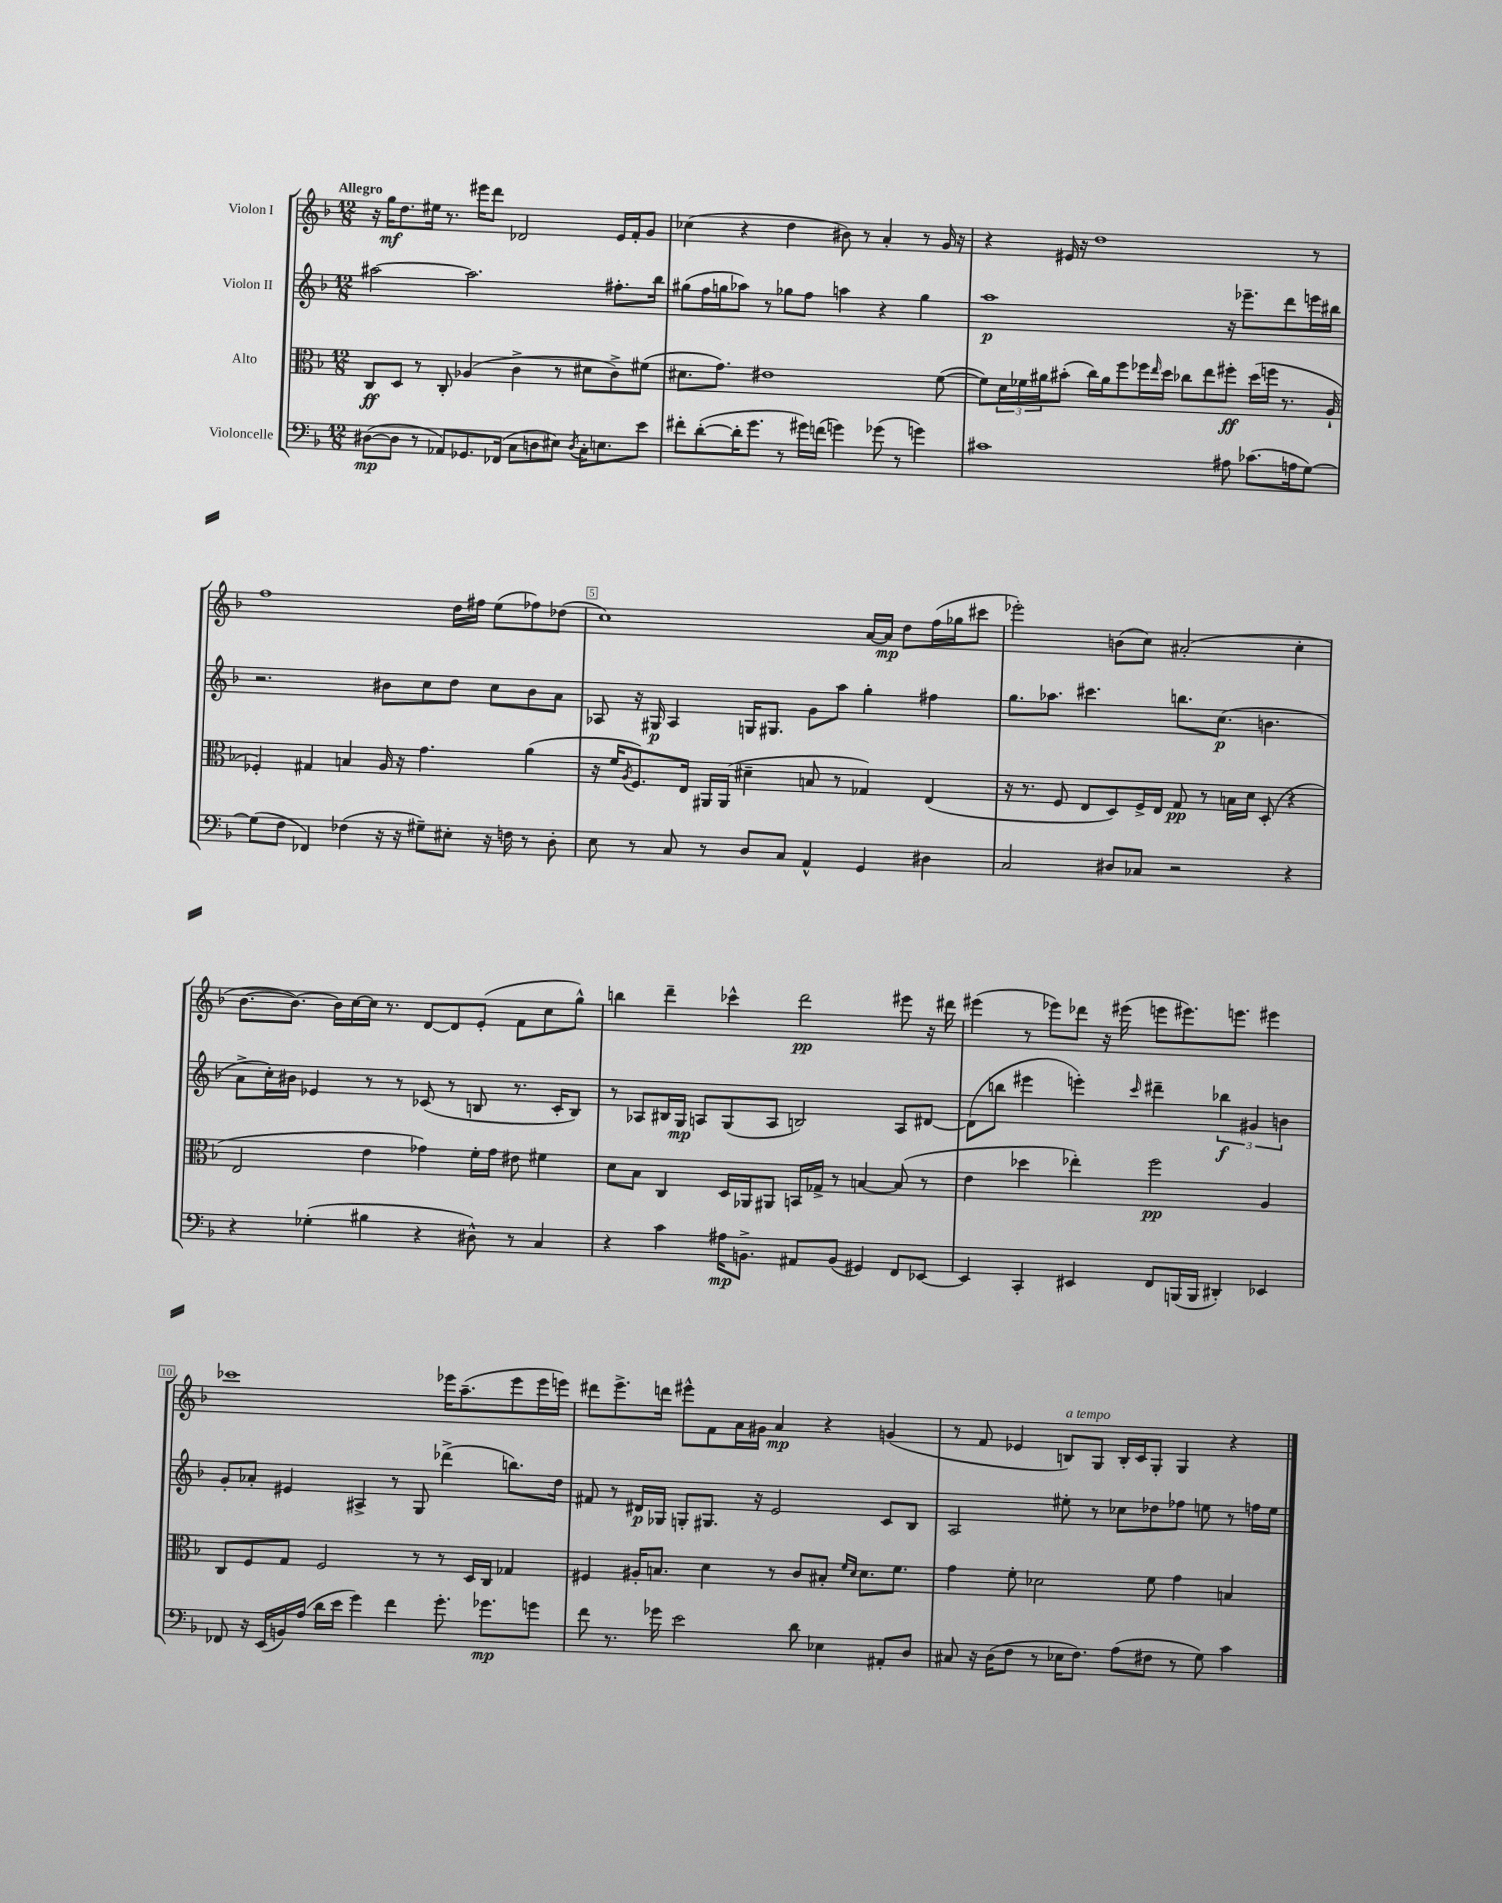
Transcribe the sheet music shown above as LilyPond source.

<<
\new StaffGroup <<
\new Staff = "s0" \with { instrumentName = "Violon I" } {
    \clef treble \key f \major \numericTimeSignature \time 12/8 \tempo "Allegro"
    r16 g''16\mf d''8. eis''16 r8. eis'''16 d'''8 des'2 e'16 f'16-. g'8 |
    ces''4( r4 d''4 bis'8) r8 a'4-. r8 g'16 r16 |
    r4 eis'16 r16 d''1 r8 |
    f''1 d''16 fis''16 e''8( fes''8) des''8( |
    c''1) a'16~ a'16\mp d''8 f''16( ges''16 cis'''8 |
    ees'''2-.) b'8( c''8) ais'2-.( c''4-. |
    bes'8.~ bes'8.~) bes'16 c''16~ c''16 r8. d'8~ d'8 e'8-.( f'8 c''8 g''8-^) |
    b''4 d'''4-- ces'''4-^ d'''2\pp eis'''8 r16 dis'''16 |
    eis'''4( r8 ees'''8) des'''8 r16 eis'''16( e'''8 eis'''8.) e'''8. eis'''4 |
    ces'''1 ees'''16 a''8.--( ees'''8 ees'''16 e'''16) |
    dis'''8 e'''8.-> d'''16 eis'''8-^ f'8 a'16 gis'16 a'4\mp r4 g'4( |
    r8 f'8 ees'4 b8^\markup { \italic "a tempo" }) g8 b16-. c'16 g8-. g4 r4 \bar "|." |
}
\new Staff = "s1" \with { instrumentName = "Violon II" } {
    \clef treble \key f \major \numericTimeSignature \time 12/8
    ais''2~ ais''2. fis''8.-. bes''16 |
    gis''8( f''16 g''16 aes''8) r8 ges''8 f''8 a''4 r4 ges''4 |
    a''1\p r16 ees'''8.-- d'''8 e'''16 bis''16 |
    r2. bis'8 c''8 d''8 c''8 bis'8 a'8 |
    aes8 r16 gis16\p aes4 g16 gis8. g'8 a''8 g''4-. fis''4 |
    g''8. aes''8. cis'''4. b''8. c''8.\p( b'4. |
    a'8-> c''16-.) bis'16 ees'4 r8 r8 ces'8( r8 b8 r8. ces'16-. b8) |
    r8 aes8 bis16 g16\mp a8 g8( a8 b2) a8 dis'8~ |
    dis'8( b''8 eis'''4 e'''4-.) \grace { c'''16 } dis'''4-- \tuplet 3/2 { bes''4\f gis'4 b'4 } |
    g'8-. aes'8-. eis'4 ais4-> r8 g8 des'''4->( b''8.) d''16 |
    fis'8 r8 dis'16\p ges16 g8-. gis8. r16 e'2 c'8 bes8 |
    a2 eis''8-. r8 ces''8 des''8 fes''8 e''8 r8 f''16 e''16 \bar "|." |
}
\new Staff = "s2" \with { instrumentName = "Alto" } {
    \clef alto \key f \major \numericTimeSignature \time 12/8
    c8\ff d8 r8 c8-. aes4( c'4-> r8 dis'8 c'8->) fis'8( |
    dis'8. g'8.) eis'1 f'8~( |
    f'8) \tuplet 3/2 { d'16 fes'16 ais'16 } bis'8-.( c''16) ais'16 f''8 fes''16 \grace { e''16 } d''16 ces''8 e''8 fis''8-.\ff d''16( f''16 r8. a16-! |
    fes4-.) gis4 b4 a16 r16 g'4. a'4( |
    r16 f'16 \acciaccatura { a8 } f8.) e16 ais,16 ais,16( dis'4-- b8 r8 ges4) e4( |
    r16 r8. f8 e8 d8) f16-> e16 g8\pp r8 b16 d'16 d8-.( r4 |
    e2 e'4 ges'4) f'16-. ges'16 eis'8 fis'4 |
    d'8 bes8 c4 d16 aes,16 ais,8 b,16 ges16-> r8 b4~ b8( r8 |
    e'4 des''4 ees''4-.) f''2\pp a4 |
    c8 f8 g8 f2 r8 r8 d16 c16 ges4 |
    fis4 ais16-. b8. d'4 r8 c'8 bis8-. \grace { f'16 d'16 } d'8. f'8. |
    g'4 f'8-. des'2 f'8 g'4 b4 \bar "|." |
}
\new Staff = "s3" \with { instrumentName = "Violoncelle" } {
    \clef bass \key f \major \numericTimeSignature \time 12/8
    dis8~\mp( dis8 r8 aes,8) ges,8. fes,16( c8 d8 eis8) \acciaccatura { d8 } c16-. e8. e'8 |
    fis'8-. d'8~-.( d'16-. g'8. r8 gis'16) f'16( g'4) ges'8( r8 g'4) |
    cis'1 ais8 ces'8.( a16 g8~) |
    g8( f8 fes,4) fes4( r16 r16 gis8--) eis8-. r16 f16 r8 d8-. |
    e8 r8 c8 r8 d8 c8 a,4-^ g,4 dis4 |
    c2 dis8 ces8 r2 r4 |
    r4 ges4-.( bis4 r4 dis8-^) r8 c4 |
    r4 c'4 ais16\mp b,8.-> ais,8 b,8( gis,4) f,8 ees,8~ |
    ees,4 c,4-. eis,4 f,8 b,,16( b,,16 dis,4-.) ees,4 |
    fes,8 r16 e,16( b,16) a16( d'16 e'16 g'4) f'4 g'8.-. ges'8.\mp g'8 |
    f'8 r8. ges'16 e'2 d'8 ees4 ais,8-. d8 |
    cis8 r16 d16( f8 r8 ees16 f8.) a8( fis8 r8 g8) c'4 \bar "|." |
}
>>
>>
\layout { \context { \Score \override BarNumber.break-visibility = ##(#f #t #t) barNumberVisibility = #(every-nth-bar-number-visible 5) \override BarNumber.stencil = #(make-stencil-boxer 0.1 0.3 ly:text-interface::print) } }
